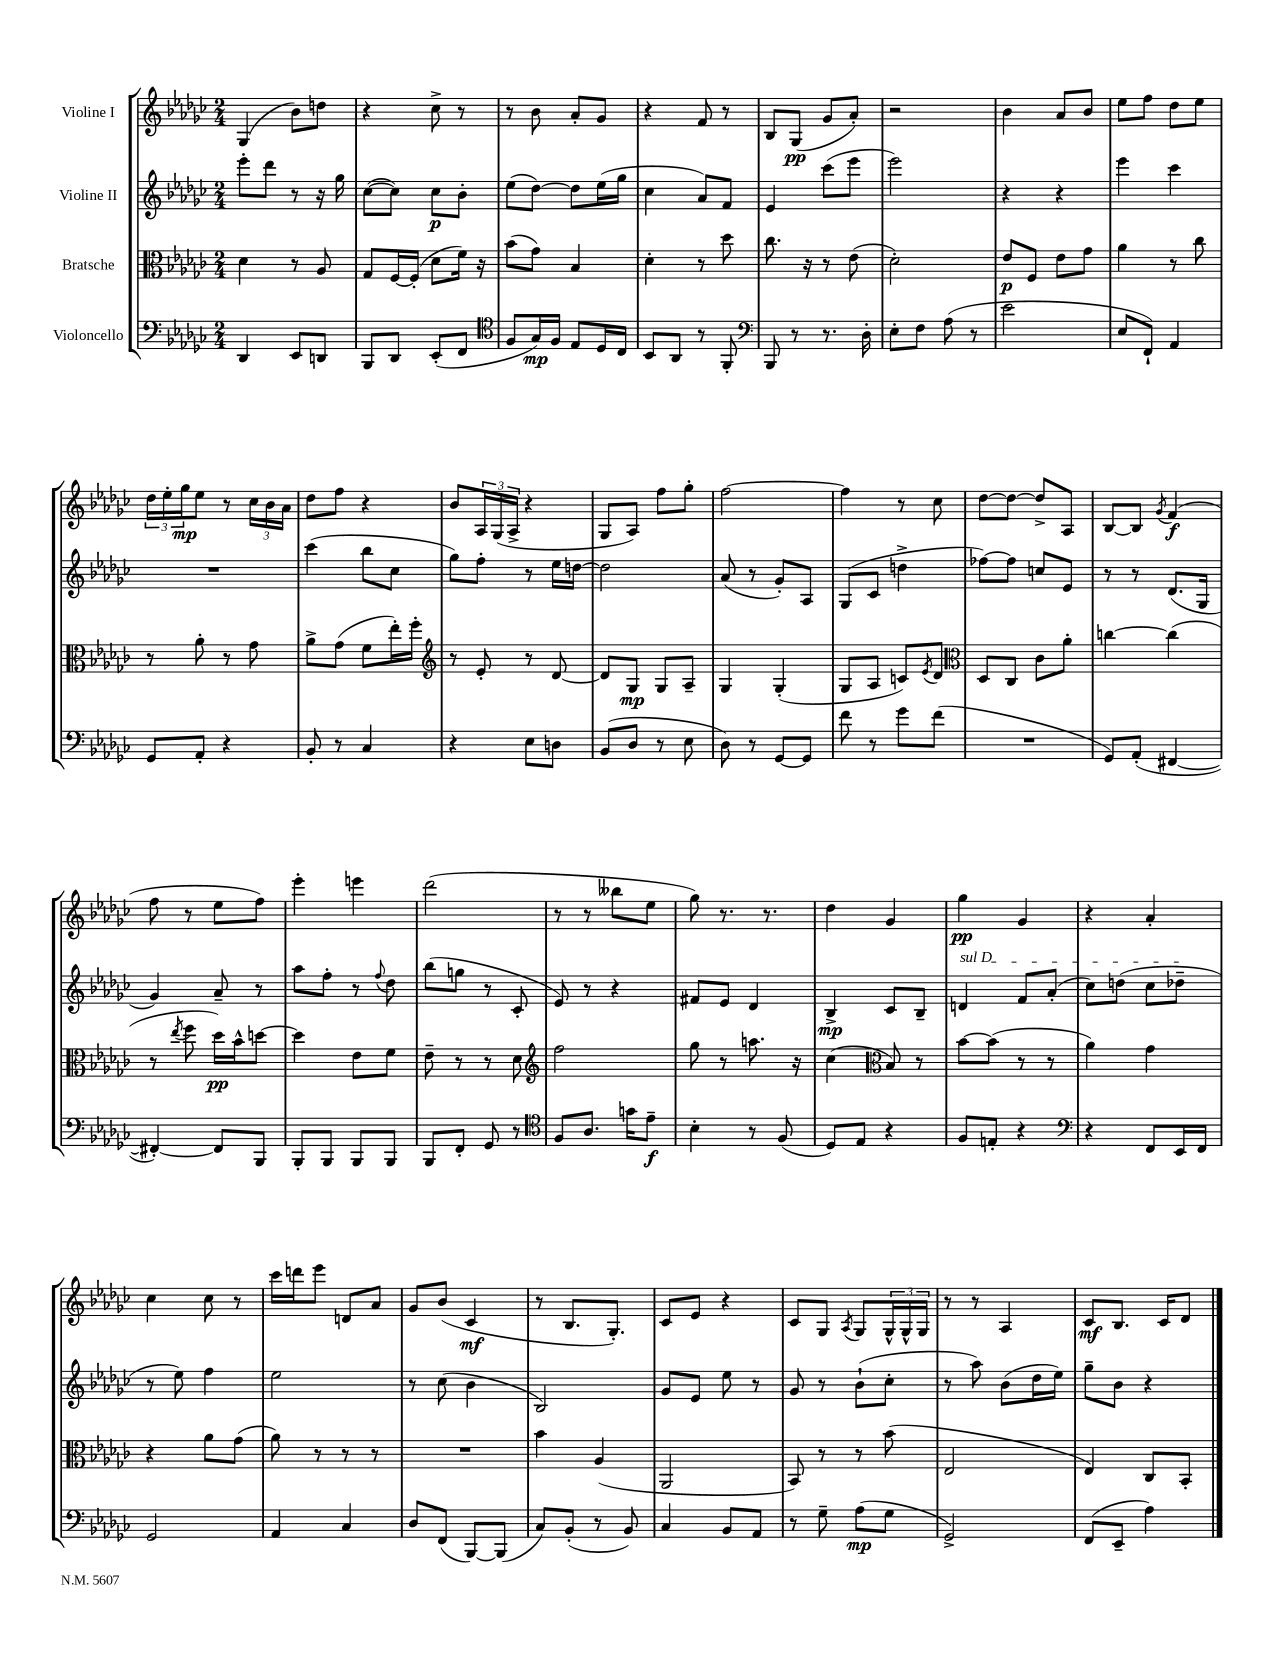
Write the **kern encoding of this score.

**kern	**kern	**kern	**kern
*staff4	*staff3	*staff2	*staff1
*clefF4	*clefC3	*clefG2	*clefG2
*k[b-e-a-d-g-c-]	*k[b-e-a-d-g-c-]	*k[b-e-a-d-g-c-]	*k[b-e-a-d-g-c-]
*M2/4	*M2/4	*M2/4	*M2/4
4DD-	4d-	8eee-'	(4G-
.	.	8ddd-	.
8EE-	8r	8r	8b-)
8DD	8A-	16r	8dd
.	.	16gg-	.
=	=	=	=
8BBB-	8G-	([8cc-	4r
8DD-	[16F	8cc-])	.
.	(16F']	.	.
(8EE-'	8d-	8cc-	8cc-^
8FF	16f)	8b-'	8r
.	16r	.	.
=	=	=	=
*clefC4	*	*	*
8F	(8b-	(8ee-	8r
16G-)	8g-)	[8dd-)	8b-
16F	.	.	.
8E-	4B-	8dd-]	8a-'
16D-	.	(16ee-	8g-
16C-	.	16gg-	.
=	=	=	=
8BB-	4d-'	4cc-	4r
8AA-	.	.	.
8r	8r	8a-)	8f
8FF'	8dd-	8f	8r
=	=	=	=
*clefF4	*	*	*
8BBB-	8.cc-	4e-	8B-
8r	.	.	(8G-
.	16r	.	.
8.r	8r	(8ccc-	8g-
.	(8e-	8eee-	8a-')
16D-'	.	.	.
=	=	=	=
8E-'	2d-')	2eee-)	2r
8F	.	.	.
(8A-	.	.	.
8r	.	.	.
=	=	=	=
2e-	8e-	4r	4b-
.	8F	.	.
.	8e-	4r	8a-
.	8g-	.	8b-
=	=	=	=
8E-	4a-	4eee-	8ee-
8FF`)	.	.	8ff
4AA-	8r	4ccc-	8dd-
.	8cc-	.	8ee-
=	=	=	=
8GG-	8r	2r	24dd-
.	.	.	24ee-'
.	.	.	24gg-
8AA-'	8a-'	.	8ee-
4r	8r	.	8r
.	8g-	.	24cc-
.	.	.	24b-
.	.	.	24a-
=	=	=	=
8BB-'	8a-^	(4ccc-	8dd-
8r	(8g-	.	8ff
4C-	8f	8bb-	4r
.	16ee-')	8cc-	.
.	16ff'	.	.
=	=	=	=
*	*clefG2	*	*
4r	8r	8gg-)	8b-
.	8e-'	8ff'	24A-
.	.	.	(24G-
.	.	.	24A-^
8E-	8r	8r	4r
8D	[8d-	16ee-	.
.	.	[16dd	.
=	=	=	=
(8BB-	8d-]	2dd]	8G-
8D-	8G-	.	8A-)
8r	8G-	.	8ff
8E-	8A-~	.	8gg-'
=	=	=	=
8D-)	4G-	(8a-	[2ff
8r	.	8r	.
[8GG-	(4G-'	8g-')	.
8GG-]	.	8A-	.
=	=	=	=
8f	8G-	(8G-	4ff]
8r	8A-	8c-	.
8g-	8c)	4dd^	8r
.	8qe-	.	.
(8f	8d-	.	8cc-
=	=	=	=
*	*clefC3	*	*
2r	8D-	[8ff-)	[8dd-
.	8C-	8ff-]	8dd-_
.	8c-	8cc	8dd-^]
.	8a-'	8e-	8A-
=	=	=	=
8GG-)	[4cc	8r	[8B-
(8AA-'	.	8r	8B-]
.	.	.	8qg-
[4FF#	(4cc]	(8.d-	(4f
.	.	16G-	.
=	=	=	=
4FF#'_)	8r	4g-)	8ff
.	8qee-	.	.
.	8ff	.	8r
8FF#]	16dd-)	8a-~	8ee-
.	16b-^^	.	.
8BBB-	[8dd	8r	8ff)
=	=	=	=
8BBB-'	4dd]	8aa-	4eee-'
8BBB-	.	8ff'	.
8BBB-	8e-	8r	4eee
.	.	8qqff	.
8BBB-	8f	8dd-	.
=	=	=	=
8BBB-	8e-~	(8bb-	(2ddd-
8FF'	8r	8gg	.
8GG-	8r	8r	.
8r	8d-	8c-'	.
=	=	=	=
*clefC4	*clefG2	*	*
8F	2ff	8e-)	8r
8.A-	.	8r	8r
.	.	4r	8bb--
16g	.	.	.
8e-~	.	.	8ee-
=	=	=	=
4B-'	8gg-	8f#	8gg-)
.	8r	8e-	8.r
8r	8.aa	4d-	.
.	.	.	8.r
(8F	.	.	.
.	16r	.	.
=	=	=	=
8D-)	(4cc-	4B-^	4dd-
8E-	.	.	.
*	*clefC3	*	*
4r	8B-)	8c-	4g-
.	8r	8B-~	.
=	=	=	=
8F	[8b-	4d	4gg-
8E'	(8b-]	.	.
4r	8r	8f	4g-
.	8r	(8a-'	.
=	=	=	=
*clefF4	*	*	*
4r	4a-)	8cc-)	4r
.	.	(8dd	.
8FF	4g-	8cc-	4a-'
16EE-	.	8dd-~	.
16FF	.	.	.
=	=	=	=
2GG-	4r	8r	4cc-
.	.	8ee-)	.
.	8a-	4ff	8cc-
.	(8g-	.	8r
=	=	=	=
4AA-	8a-)	2ee-	16ccc-
.	.	.	16ddd
.	8r	.	8eee-
4C-	8r	.	8d
.	8r	.	8a-
=	=	=	=
8D-	2r	8r	8g-
(8FF	.	(8cc-	(8b-
[8BBB-)	.	4b-	4c-
(8BBB-]	.	.	.
=	=	=	=
8C-)	4b-	2B-)	8r
(8BB-'	.	.	8.B-
8r	(4A-	.	.
.	.	.	8.G-')
8BB-)	.	.	.
=	=	=	=
4C-	2AA-	8g-	8c-
.	.	8e-	8e-
8BB-	.	8ee-	4r
8AA-	.	8r	.
=	=	=	=
8r	8BB-)	8g-	8c-
8G-~	8r	8r	8G-
.	.	.	8qA-
(8A-	8r	(8b-`	8G-
8G-	(8b-	8cc-'	24G-^^
.	.	.	24G-^^
.	.	.	24G-
=	=	=	=
2GG-^)	2E-	8r	8r
.	.	8aa-)	8r
.	.	(8b-	4A-
.	.	16dd-	.
.	.	16ee-)	.
=	=	=	=
(8FF	4E-)	8gg-~	8c-
8EE-~	.	8b-	8.B-
4A-)	8C-	4r	.
.	.	.	16c-
.	8BB-'	.	8d-
==	==	==	==
*-	*-	*-	*-
